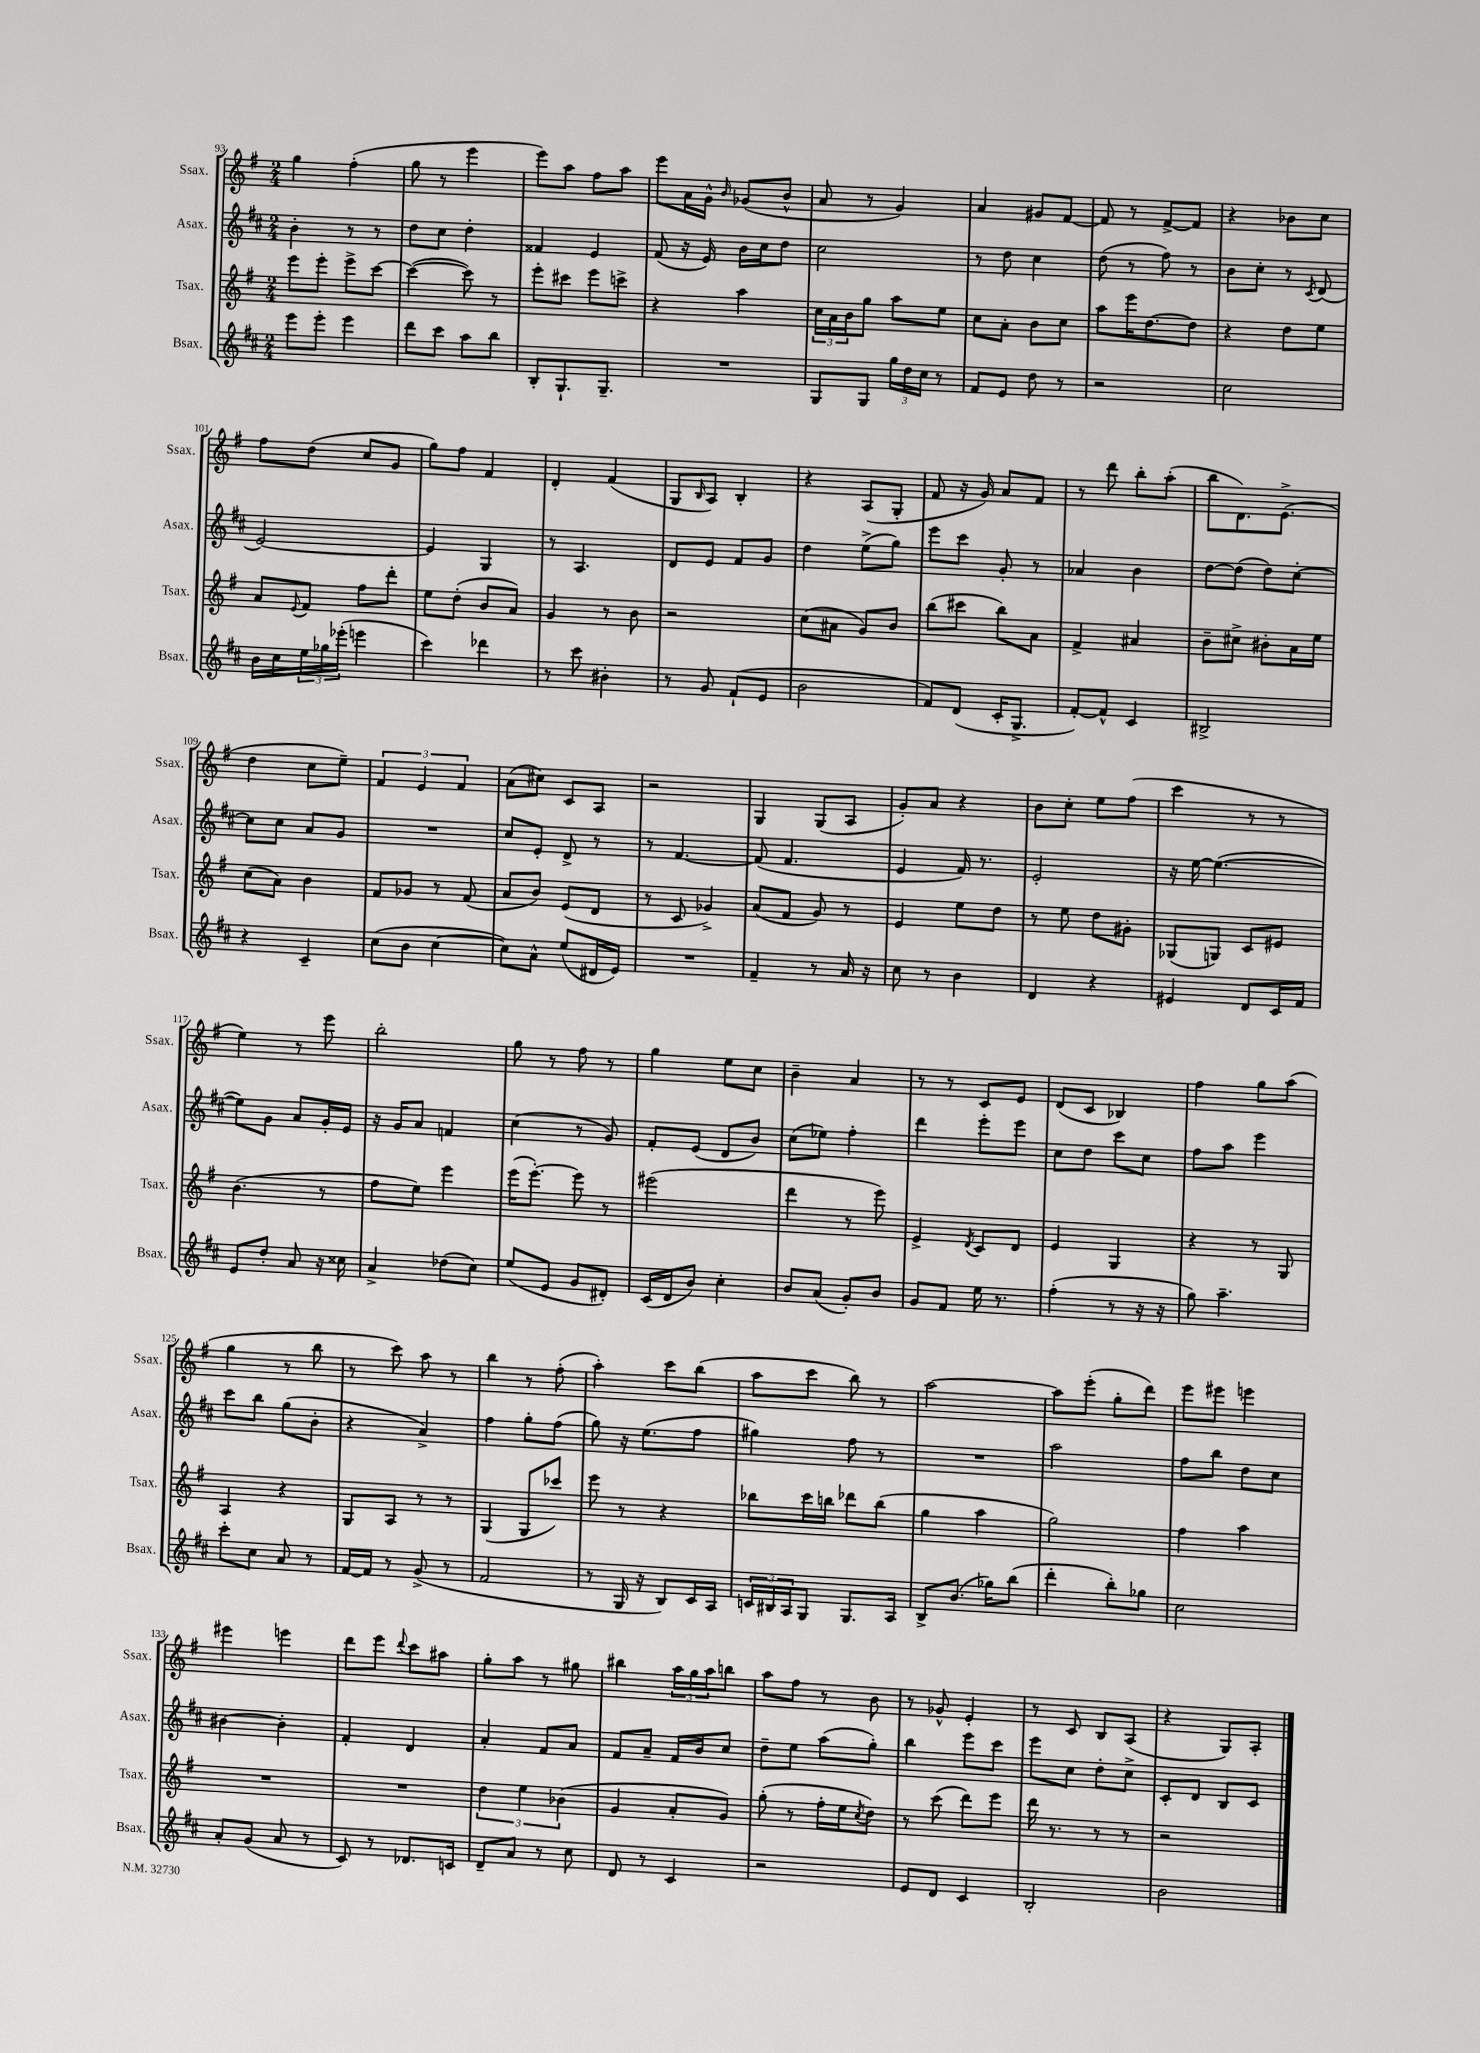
<<
\new StaffGroup <<
\new Staff = "s0" \with { instrumentName = "Ssax." shortInstrumentName = "Ssax." } {
    \clef treble \key g \major \numericTimeSignature \time 2/4
    g''4 fis''4-.( |
    g''8 r8 e'''4 |
    e'''8) a''8 fis''8 a''8 |
    e'''8 a'16 g'16-^ \grace { b'16 } ges'8( b'8-^ |
    a'8 r8 g'4) |
    a'4 gis'8 fis'8~ |
    fis'8 r8 fis'8~-> fis'8 |
    r4 bes'8 c''8 |
    fis''8 d''8( c''8 g'8 |
    g''8) fis''8 fis'4 |
    d'4-. fis'4( |
    g8 \grace { b16 } a8) b4-. |
    r4 a8( g8-. |
    fis'8 r16 g'16) a'8 fis'8 |
    r8 d'''8 b''8-. a''8-.( |
    b''8 d'8.) e'8.->( |
    d''4 c''8 e''8--) |
    \tuplet 3/2 { fis'4 e'4 fis'4 } |
    a'8( cis''8) c'8 a8 |
    r2 |
    g4 g8( a8 |
    g'8-.) a'8 r4 |
    b'8 c''8-. e''8 fis''8( |
    c'''4 r8 r8 |
    e''4) r8 e'''8 |
    b''2-. |
    g''8 r8 fis''8 r8 |
    g''4 e''8 c''8 |
    b'4-- a'4 |
    r8 r8 c'8 e'8 |
    d'8( c'8 bes4) |
    fis''4 g''8 a''8( |
    g''4 r8 b''8 |
    r8 c'''8) a''8 r8 |
    b''4 r8 fis''8-.( |
    a''4-.) c'''8 b''8( |
    a''8 c'''8 b''8) r8 |
    a''2~ |
    a''8 e'''8-.( g''8-. d'''8) |
    e'''8 eis'''8 e'''4 |
    eis'''4 e'''4 |
    d'''8 e'''8 \appoggiatura { d'''8 } c'''8 ais''8 |
    g''8-. a''8 r8 gis''8 |
    bis''4 \tuplet 3/2 { a''16 g''16 a''16 } b''8 |
    a''8 fis''8 r8 b'8 |
    r8 ges'8-^ e'4-. |
    r8 c'8 b8 a8( |
    r4 g8) a8-. \bar "|." |
}
\new Staff = "s1" \with { instrumentName = "Asax." shortInstrumentName = "Asax." } {
    \clef treble \key d \major \numericTimeSignature \time 2/4
    b'4-. r8 r8 |
    d''8 cis''8 d''4-. |
    fisis'4 e'4 |
    fis'8( r16 e'16) b'16 cis''16 d''8 |
    cis''2 |
    r8 d''8 cis''4 |
    d''8( r8 fis''8) r8 |
    b'8 cis''8-. r8 \acciaccatura { cis'8 } d'8( |
    e'2~) |
    e'4 g4 |
    r8 a4. |
    d'8 e'8 fis'8 g'8 |
    d''4 e''8->( g''8) |
    e'''8 cis'''8 g'8-. r8 |
    aes'4 b'4 |
    d''8~ d''8( d''8) cis''8~-. |
    cis''8 cis''8 a'8 g'8 |
    R2 |
    cis''8 e'8-. d'8-> r8 |
    r8 fis'4.~ |
    fis'8( fis'4. |
    e'4 fis'16) r8. |
    e'2-. |
    r16 e''16~ e''4.~( |
    e''8) g'8 a'8 g'16-. e'16 |
    r16 g'16 a'8 f'4 |
    cis''4( r8 g'8) |
    fis'8-. e'8( d'8 b'8) |
    cis''8( ees''8) fis''4-. |
    d'''4 e'''8-. e'''8 |
    cis''8 d''8 cis'''8 cis''8 |
    fis''8 a''8 e'''4 |
    cis'''8 b''8 g''8( b'8-. |
    r4 a'4->) |
    fis''4 g''8-. fis''8( |
    g''8) r16 e''8.( fis''8 |
    gis''4) fis''8 r8 |
    R2 |
    a''2 |
    fis''8 b''8 d''8 cis''8 |
    bis'4~ bis'4-. |
    fis'4-. d'4 |
    a'4-. fis'8 a'8 |
    fis'8 a'8-- fis'16 b'16 cis''8 |
    d''8-- e''8 a''8( g''8-.) |
    b''4 e'''8 cis'''8 |
    e'''8 cis''8 d''8-. cis''8-> |
    cis'8-. d'8 b8 cis'8 \bar "|." |
}
\new Staff = "s2" \with { instrumentName = "Tsax." shortInstrumentName = "Tsax." } {
    \clef treble \key g \major \numericTimeSignature \time 2/4
    e'''8 e'''8-. e'''8-> c'''8~ |
    c'''4~( c'''8) r8 |
    e'''8-. cis'''8 e'''8 c'''8-> |
    r4 a''4 |
    \tuplet 3/2 { c''16 a'16 b'16 } g''8 a''8 e''8 |
    c''8 a'8-. b'8 c''8 |
    a''8 e'''16 d''8.~ d''8 |
    r4 d''8 e''8 |
    a'8 \appoggiatura { e'8 } fis'8 fis''8 d'''8-. |
    e''8 d''8-.( b'8 a'8) |
    g'4 r8 b'8 |
    r2 |
    c''8( ais'8 g'8) b'8 |
    b''8( cis'''8 b''8) a'8 |
    fis'4-> ais'4 |
    b'8-- cis''8-> bis'8-. a'16 e''16 |
    c''8( a'8) b'4 |
    fis'8 ges'8 r8 fis'8( |
    a'8 b'8) e'8( d'8 |
    r8 c'8 ges'4->) |
    a'8( fis'8 g'8) r8 |
    e'4 e''8 d''8 |
    r8 e''8 d''8 gis'8-. |
    ges8( g8) c'8 eis'8 |
    b'4.( r8 |
    fis''8 e''8) e'''4 |
    e'''16( e'''8.~-.) e'''8 r8 |
    eis'''2( |
    d'''4 r8 e'''8) |
    e'4-> \acciaccatura { d'8 } c'8 d'8 |
    e'4 g4 |
    r4 r8 g8 |
    a4 r4 |
    g8 a8 r8 r8 |
    g4( g8 ces'''8) |
    e'''8 r8 r4 |
    bes''8 c'''16 b''16 des'''8 b''8( |
    g''4 a''4 |
    g''2) |
    fis''4 a''4 |
    R2 |
    R2 |
    \tuplet 3/2 { d''4 e''4 bes'4( } |
    g'4 a'8-. g'8) |
    g''8-.( r8 fis''16-. e''16 \acciaccatura { c''8 } d''8) |
    r8 c'''8( d'''8) e'''8 |
    d'''16 r8. r8 r8 |
    r2 \bar "|." |
}
\new Staff = "s3" \with { instrumentName = "Bsax." shortInstrumentName = "Bsax." } {
    \clef treble \key d \major \numericTimeSignature \time 2/4
    e'''8 e'''8-. e'''4 |
    d'''8 cis'''8 a''8 b''8 |
    b8-. g8.-! g8.-- |
    R2 |
    g8 g8 \tuplet 3/2 { g''16 d''16 cis''16 } r8 |
    fis'8 e'8 d''8 r8 |
    r2 |
    cis''2 |
    b'16 cis''16 \tuplet 3/2 { e''16 ges''16 ees'''16-.( } e'''4 |
    cis'''4) des'''4 |
    r8 cis'''8 bis'4-. |
    r8 g'8 fis'8-!( e'8 |
    b'2 |
    fis'8) d'8( cis'16-. g8.-> |
    fis'8~-.) fis'8-^ cis'4 |
    bis2-> |
    r4 cis'4-- |
    cis''8( b'8 cis''4~ |
    cis''8) a'8-^ e''8( dis'16 e'16) |
    R2 |
    fis'4-- r8 a'16 r16 |
    cis''8 r8 b'4 |
    d'4 r4 |
    eis'4 d'8 cis'16 fis'16 |
    e'8 d''8-. a'8 r16 cisis''16 |
    a'4-> des''8( cis''8) |
    e''8( e'8 g'8 dis'8-.) |
    cis'16( d'16 b'8) cis''4-. |
    b'8 a'8( g'8-.) b'8 |
    g'8 fis'8 e''16 r8. |
    fis''4-.( r8 r16 r16 |
    g''8) a''4.-- |
    cis'''8-. cis''8 a'8 r8 |
    fis'16~ fis'16 r8 g'8->( r8 |
    fis'2 |
    r8 g16 r16 b8) cis'16 a16 |
    \tuplet 3/2 { c'16 bis16 a16 } g8 g8. a16 |
    b8-> b'8.( ges''16) b''8( |
    d'''4-. b''8-.) ges''8 |
    cis''2 |
    a'8-. g'8( a'8 r8 |
    cis'8) r8 des'8. c'16 |
    d'8-- a'8 r8 cis''8 |
    d'8 r8 cis'4 |
    r2 |
    e'8 d'8 cis'4 |
    b2-. |
    b'2 \bar "|." |
}
>>
>>
\layout { \context { \Score currentBarNumber = #93 } }
